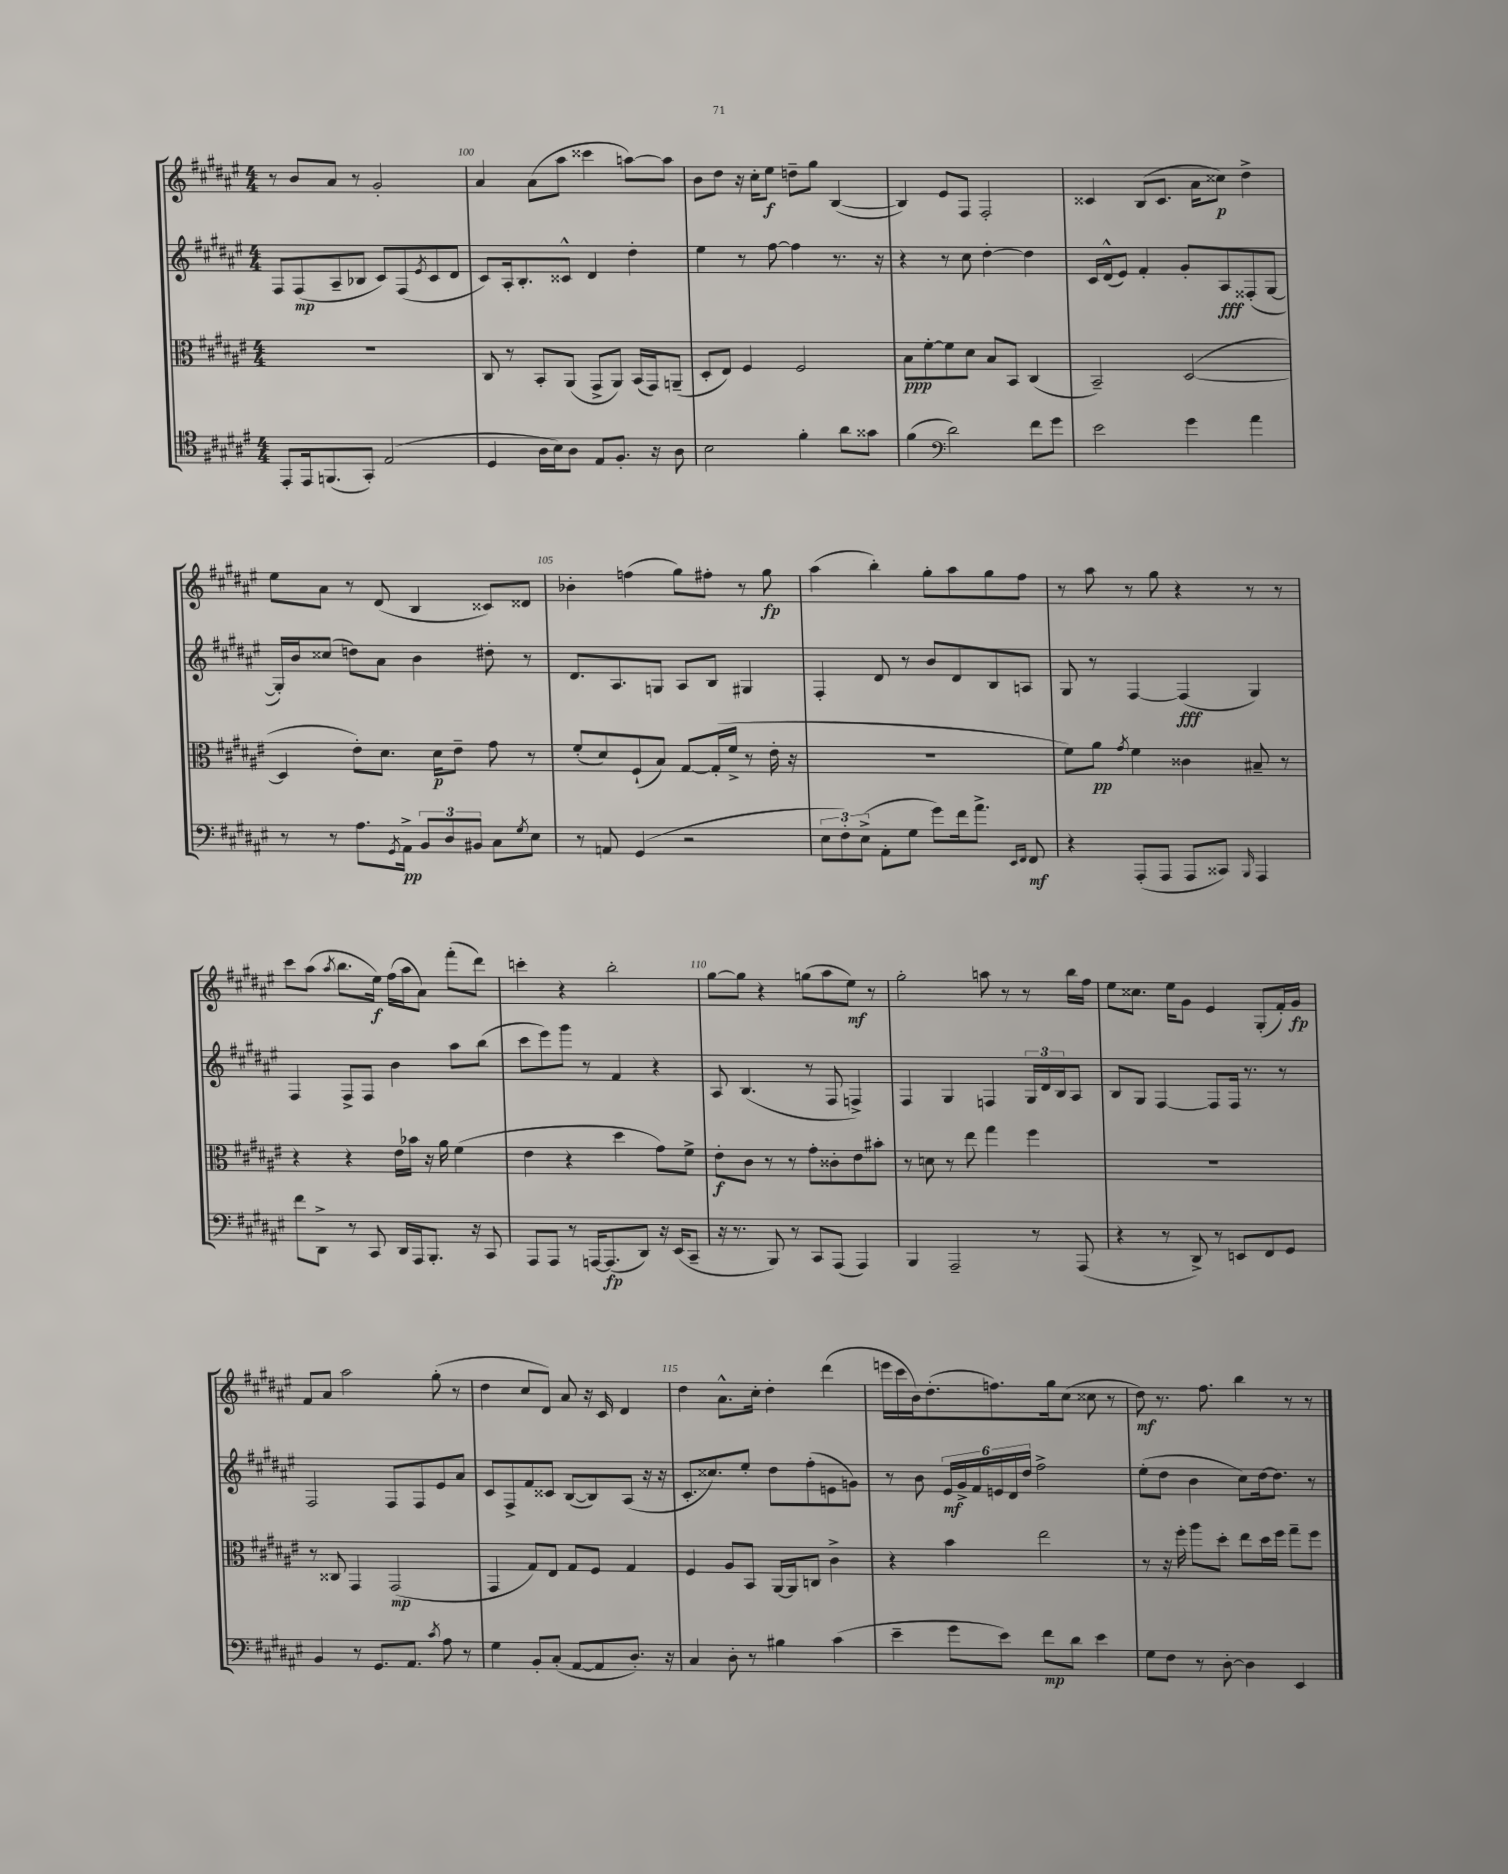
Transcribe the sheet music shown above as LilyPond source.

<<
\new StaffGroup <<
\new Staff = "s0" {
    \clef treble \key fis \major \numericTimeSignature \time 4/4
    r8 b'8 ais'8 r8 gis'2-. |
    ais'4 ais'8( ais''8 cisis'''4 a''8~) a''8 |
    b'8 dis''8 r16 cis''16-. eis''8\f d''8-- gis''8 b4~( |
    b4) eis'8 fis8 fis2-. |
    cisis'4 b8( cisis'8. ais'16 cisis''8\p) dis''4-> |
    eis''8 ais'8 r8 dis'8( b4 cisis'8) disis'8 |
    bes'4-. f''4( gis''8) fis''8-. r8 gis''8\fp |
    ais''4( b''4-.) gis''8-. ais''8 gis''8 fis''8 |
    r8 ais''8 r8 gis''8 r4 r8 r8 |
    cis'''8 ais''8( \acciaccatura { ais''8 } b''8. eis''16\f) fis''16( ais''16 ais'8) fis'''8-.( dis'''8) |
    c'''4-. r4 b''2-. |
    gis''8~ gis''8 r4 g''8( ais''8 eis''8\mf) r8 |
    gis''2-. a''8 r8 r8 b''16 fis''16 |
    eis''8 cisis''8. eis''16 gis'8 eis'4 gis8-.( fis'16-.) gis'16\fp |
    fis'8 ais'8 ais''2 gis''8-.( r8 |
    dis''4 cis''8 dis'8) ais'8 r16 cis'16 dis'4 |
    dis''4 ais'8.-^ cis''16-. dis''4-. dis'''4( |
    e'''16 cis'''16 b'16) dis''8.-.( f''8.) gis''16 cis''8( cisis''8 r8 |
    dis''8\mf) r8. fis''8. b''4 r8 r8 \bar "|." |
}
\new Staff = "s1" {
    \clef treble \key fis \major \numericTimeSignature \time 4/4
    fis8 fis8\mp( ais8-- bes8 cis'8) fis8( \acciaccatura { eis'8 } cis'8 dis'8 |
    cis'8) ais16-. b8.-. cisis'8-^ dis'4 dis''4-. |
    eis''4 r8 fis''8~ fis''4 r8. r16 |
    r4 r8 cis''8 dis''4~-. dis''4 |
    cis'16 dis'16-^( eis'8) fis'4-. gis'8-. ais8\fff fisis8-.( gis8~ |
    gis16-.) b'16 cisis''8( d''8) ais'8 b'4 dis''8-. r8 |
    dis'8. ais8. g8 ais8 b8 gis4 |
    fis4-. dis'8 r8 b'8 dis'8 b8 a8 |
    gis8 r8 fis4~ fis4\fff( gis4) |
    fis4 fis8-> fis8 b'4 ais''8 b''8( |
    cis'''8 eis'''8) gis'''8 r8 fis'4 r4 |
    ais8 b4.( r8 fis8 f4->) |
    fis4 gis4 f4 \tuplet 3/2 { gis16 dis'16 b16 } ais8 |
    b8 gis8 fis4~ fis8 fis16 r8. r8 |
    fis2 fis8 fis8 eis'8 ais'8 |
    cis'8 fis8-> fis'8 cisis'8 b8~( b8) ais8( r16 r16 |
    cis'8.-. cisis''8.) eis''8-. dis''8 fis''8-.( e'8 g'8) |
    r8 b'8 \tuplet 6/4 { eis'16\mf gis'16-> fis'16 e'16 dis'16 dis''16 } fis''2-> |
    eis''8-.( dis''8 b'4 cis''8) dis''16~ dis''8. r8 \bar "|." |
}
\new Staff = "s2" {
    \clef alto \key fis \major \numericTimeSignature \time 4/4
    R1 |
    cis8 r8 b,8-. ais,8( gis,8-> ais,8) b,16( gis,16) a,8--( |
    dis8-. eis8) fis4 fis2 |
    b8\ppp fis'8~-. fis'8 dis'8 b8 b,8 cis4( |
    b,2--) dis2~( |
    dis4 eis'8-.) dis'8. dis'16\p eis'8-- gis'8 r8 |
    fis'8-.( dis'8) fis8-!( b8) gis8~ gis16-.( fis'16-> r8 eis'16-. r16 |
    R1 |
    fis'8) ais'8\pp \acciaccatura { gis'8 } fis'4 cisis'4 bis8-- r8 |
    r4 r4 eis'16 bes'16 r16 ais'16 fis'4( |
    eis'4 r4 dis''4 gis'8) fis'8-> |
    eis'8-.\f cis'8 r8 r8 gis'8-. cisis'8-. eis'8 bis'8-. |
    r8 d'8 r8 eis''8 gis''4 fis''4 |
    R1 |
    r8 cisis8 gis,4 gis,2\mp( |
    gis,4 gis8) eis8 gis8 fis8 gis4 |
    fis4 ais8 b,8 ais,16~ ais,16 c8 cis'4-> |
    r4 b'4 eis''2 |
    r8 r16 fis''16-. ais''8 dis''8-. eis''8 dis''16 fis''16 gis''8-- fis''8 \bar "|." |
}
\new Staff = "s3" {
    \clef tenor \key fis \major \numericTimeSignature \time 4/4
    eis,8-. eis,16 f,8.( gis,8-.) eis2( |
    dis4 ais16 b16) ais8 eis8 fis8.-. r16 ais8 |
    b2 fis'4-. ais'8 gisis'8 |
    fis'4( \clef bass dis'2) fis'8 gis'8 |
    eis'2 gis'4 ais'4 |
    r8 r8 ais8. \acciaccatura { gis,8 } ais,16->\pp \tuplet 3/2 { b,8 dis8 bis,8 } cis8 \acciaccatura { gis8 } eis8 |
    r8 a,8 gis,4( r2 |
    \tuplet 3/2 { eis8 fis8-.) eis8->( } ais,8-. gis8 gis'8) fis'16 ais'8.-> \grace { eis,16 fis,16 } fis,8\mf |
    r4 ais,,8-.( ais,,8 ais,,8 cisis,8) \grace { b,,16 } ais,,4 |
    fis'8 dis,8-> r8 cis,8 dis,16 ais,,16 b,,8.-. r16 cis,8 |
    ais,,8 ais,,8 r8 a,,16~ a,,8.\fp( dis,8) r16 eis,16( cis,8-- |
    r16 r8. b,,8) r8 cis,8 ais,,8( ais,,4) |
    b,,4 ais,,2-- r8 ais,,8( |
    r4 r8 dis,8->) r8 e,8 fis,8 gis,8 |
    b,4 r8 gis,8. ais,8. \acciaccatura { cis'8 } ais8 r8 |
    gis4 b,8-. cis8-.( ais,8~ ais,8 dis8.-.) r16 |
    cis4 dis8-. r8 bis4 cis'4( |
    eis'4-- gis'8 eis'8) fis'8\mp dis'8 eis'4 |
    gis8 fis8 r8 dis8~-. dis4 eis,4 \bar "|." |
}
>>
>>
\layout { \context { \Score currentBarNumber = #99 \override BarNumber.break-visibility = ##(#f #t #t) barNumberVisibility = #(every-nth-bar-number-visible 5) } }
